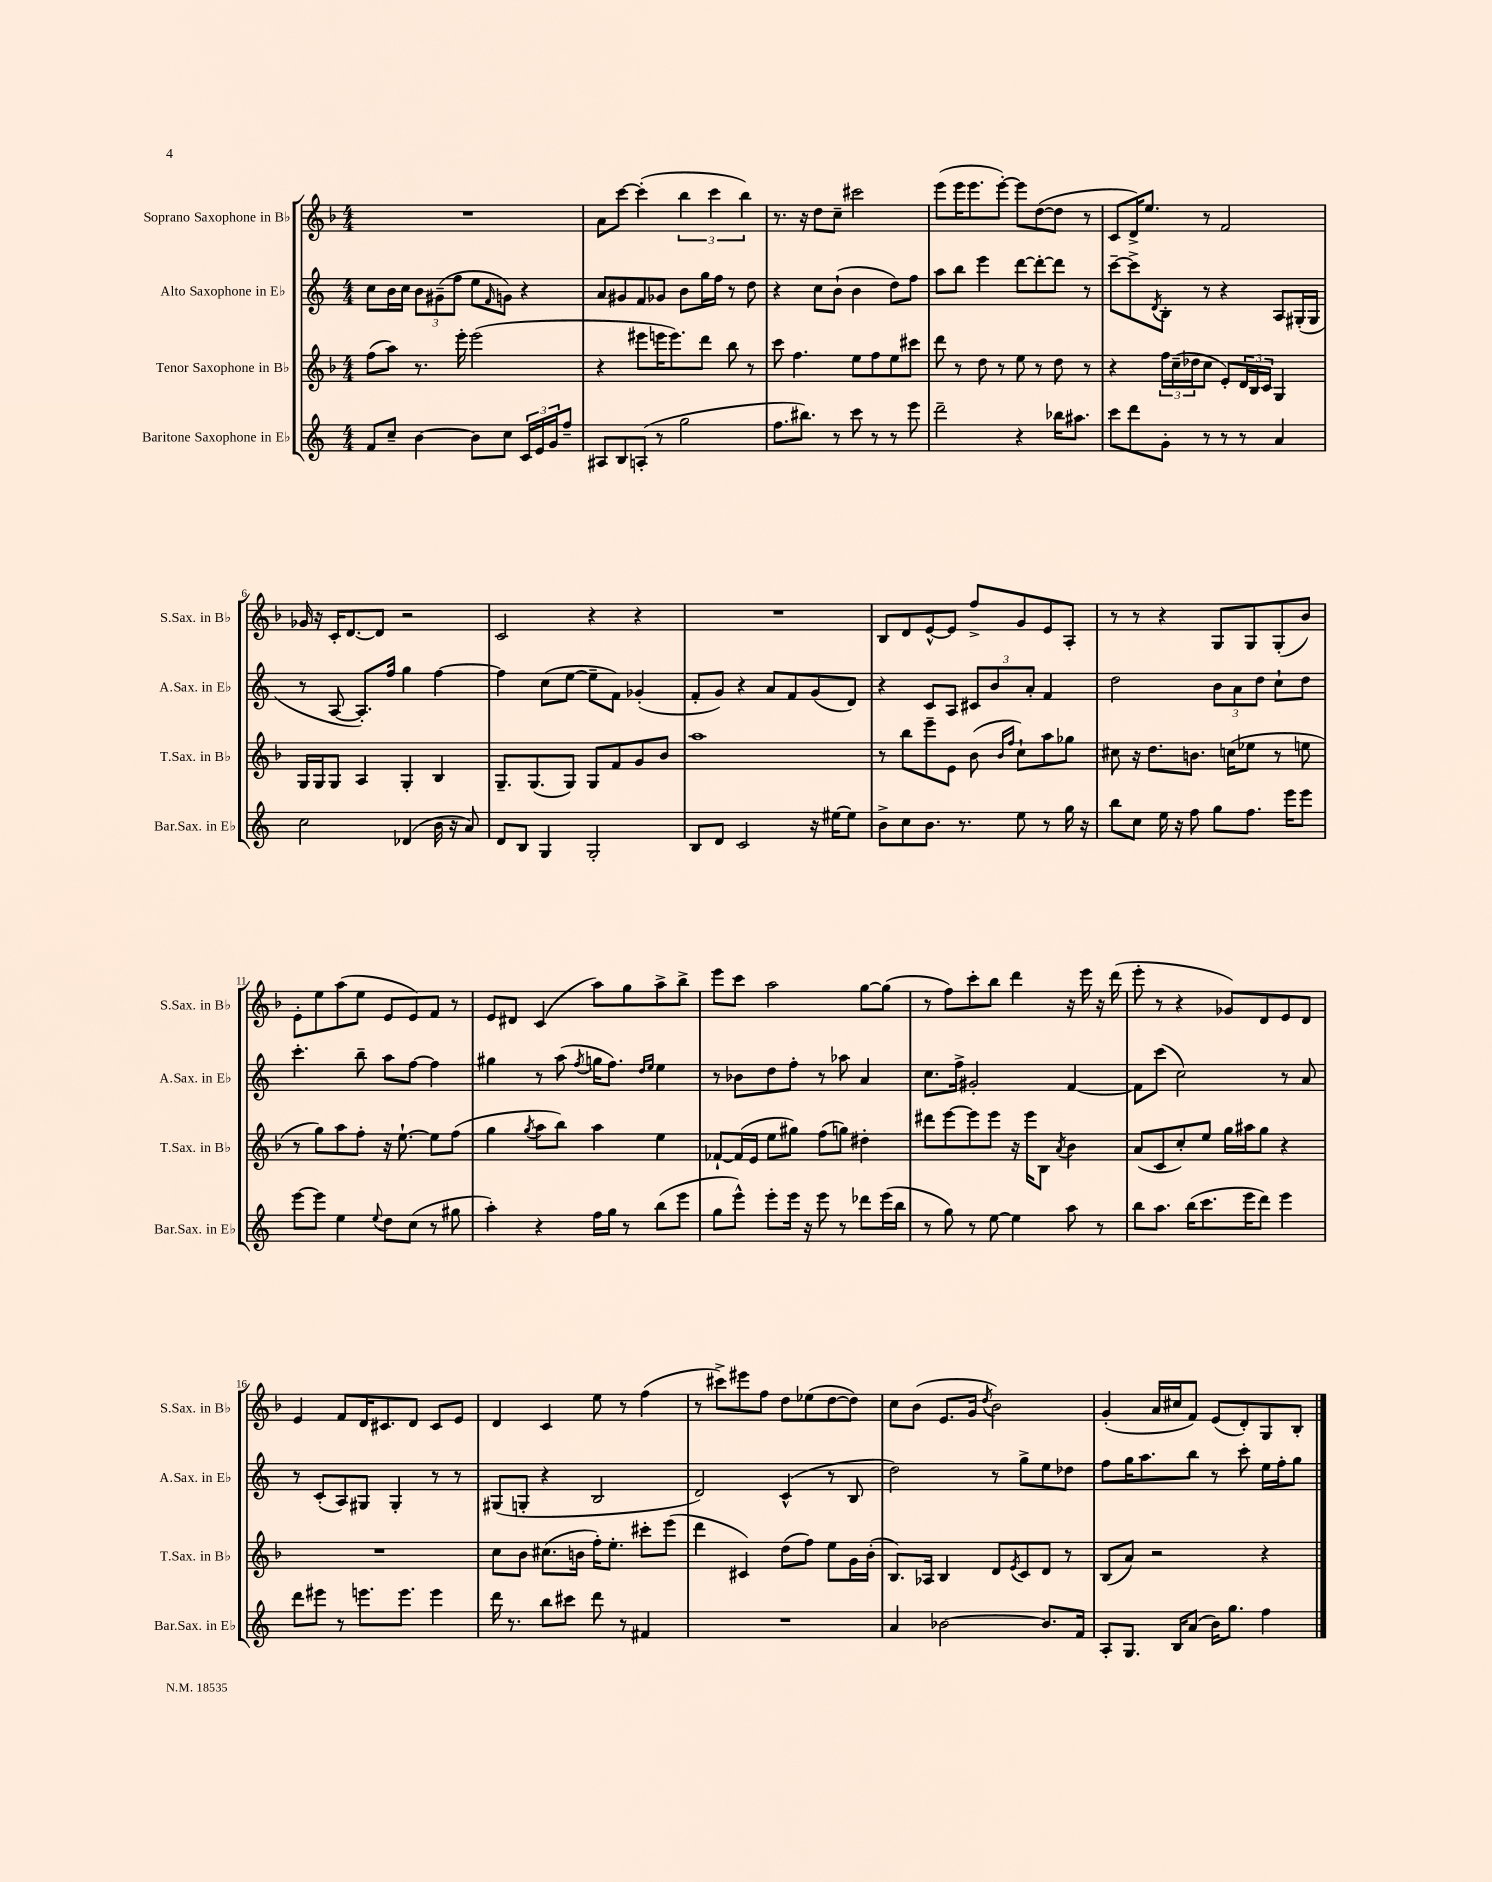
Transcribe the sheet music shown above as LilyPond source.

<<
\new StaffGroup <<
\new Staff = "s0" \with { instrumentName = "Soprano Saxophone in Bb" shortInstrumentName = "S.Sax. in Bb" } {
    \clef treble \key f \major \numericTimeSignature \time 4/4
    R1 |
    a'8 c'''8~ c'''4-.( \tuplet 3/2 { bes''4 c'''4 bes''4) } |
    r8. r16 d''8 c''8-- cis'''2 |
    e'''8( e'''16 e'''8. e'''8~-.) e'''8 d''8~( d''8 r8 |
    c'8 d'16->) e''8. r8 f'2 |
    ges'16 r16 c'16-. d'8.~ d'8 r2 |
    c'2 r4 r4 |
    R1 |
    bes8 d'8 e'8~-^ e'8 f''8-> g'8 e'8 a8-. |
    r8 r8 r4 g8 g8 g8-.( bes'8) |
    e'8-. e''8 a''8( e''8 e'8 e'8) f'8 r8 |
    e'8 dis'8 c'4( a''8) g''8 a''8-> bes''8-> |
    e'''8 c'''8 a''2 g''8~ g''8( |
    r8 f''8) c'''8-. bes''8 d'''4 r16 e'''16 r16 d'''16( |
    e'''8-. r8 r4 ges'8) d'8 e'8 d'8 |
    e'4 f'8 d'16 cis'8. d'8 cis'8 e'8 |
    d'4 c'4 e''8 r8 f''4( |
    r8 cis'''8->) eis'''8 f''8 d''8 ees''8( d''8~ d''8) |
    c''8 bes'8( e'8. g'16 \acciaccatura { d''8 } bes'2) |
    g'4-.( a'16 cis''16 f'8) e'8( d'8-.) g8 bes8-. \bar "|." |
}
\new Staff = "s1" \with { instrumentName = "Alto Saxophone in Eb" shortInstrumentName = "A.Sax. in Eb" } {
    \clef treble \key c \major \numericTimeSignature \time 4/4
    c''8 b'16 c''16 \tuplet 3/2 { b'8 gis'8--( f''8 } e''8 \grace { f'16 } g'8) r4 |
    a'8 gis'8 f'8 ges'8 b'8 g''16 f''16 r8 d''8 |
    r4 c''8 b'8-!( b'4 d''8) f''8 |
    a''8 b''8 e'''4 d'''8~ d'''8~-. d'''8 r8 |
    c'''8~-- c'''8-> \acciaccatura { d'8 } b8-. r8 r4 a8 gis16-.( gis16 |
    r8 a8~ a8.-.) f''16 g''4 f''4~ |
    f''4 c''8( e''8~ e''8-- f'8) ges'4-.( |
    f'8-. g'8) r4 a'8 f'8 g'8( d'8) |
    r4 c'8 a8 \tuplet 3/2 { cis'8 b'8 a'8-. } f'4 |
    d''2 \tuplet 3/2 { b'8 a'8 d''8 } c''8-! d''8 |
    c'''4.-. b''8-- a''8 f''8~ f''4 |
    gis''4 r8 a''8( \acciaccatura { f''8 } g''16 f''8.) \grace { d''16 e''16 } e''4 |
    r8 bes'8 d''8 f''8-. r8 aes''8 a'4 |
    c''8. f''16-> gis'2-. f'4~ |
    f'8 c'''8( c''2) r8 a'8 |
    r8 c'8-.( a8) gis8 gis4-. r8 r8 |
    gis8( g8-. r4 b2 |
    d'2) c'4-^( r8 b8 |
    d''2) r8 g''8-> e''8 des''8 |
    f''8 g''16 a''8. b''8 r8 c'''8-. e''16 f''16-. g''8 \bar "|." |
}
\new Staff = "s2" \with { instrumentName = "Tenor Saxophone in Bb" shortInstrumentName = "T.Sax. in Bb" } {
    \clef treble \key f \major \numericTimeSignature \time 4/4
    f''8( a''8) r8. e'''16-. e'''2( |
    r4 eis'''8 e'''16 e'''8.) d'''8 bes''8 r8 |
    c'''8 f''4. e''8 f''8 e''8 cis'''8 |
    d'''8 r8 d''8 r8 e''8 r8 d''8 r8 |
    r4 \tuplet 3/2 { f''16 c''16--( des''16 } c''8 e'8-.) \tuplet 3/2 { d'16 bes16 c'16 } g4 |
    g16 g16 g8 a4 g4-. bes4 |
    g8.-- g8.( g8) g8 f'8 g'8 bes'8 |
    a''1 |
    r8 bes''8 e'''8-- e'8 bes'8( \grace { bes'16 f''16 } c''8-!) a''8 ges''8 |
    cis''8 r16 d''8. b'8. c''16( ees''8 r8 e''8 |
    r8 g''8) a''8 f''8-. r16 e''8.~-! e''8 f''8( |
    g''4 \acciaccatura { g''8 } a''8 bes''8) a''4 e''4 |
    fes'8~-! fes'16( e'16 e''8 gis''8) f''8( g''8) dis''4-. |
    dis'''8 e'''8~ e'''8 e'''8 r16 e'''16 bes8 \acciaccatura { a'8 } bes'4 |
    a'8( c'8 c''8-.) e''8 g''16 ais''16 g''8 r4 |
    R1 |
    c''8 bes'8 cis''8.( b'16 f''16-.) e''8.-. cis'''8-. e'''8( |
    d'''4 cis'4) d''8( f''8) e''8 g'16 bes'16-.( |
    bes8.) aes16 bes4 d'8 \acciaccatura { e'8 } c'8 d'8 r8 |
    bes8( a'8) r2 r4 \bar "|." |
}
\new Staff = "s3" \with { instrumentName = "Baritone Saxophone in Eb" shortInstrumentName = "Bar.Sax. in Eb" } {
    \clef treble \key c \major \numericTimeSignature \time 4/4
    f'8 c''8-- b'4~ b'8 c''8 \tuplet 3/2 { c'16 e'16 g'16 } f''8-- |
    ais8 b8 a8-.( r8 g''2 |
    f''8. bis''8.) r8 c'''8 r8 r8 e'''8 |
    d'''2-- r4 bes''16 ais''8. |
    c'''8 d'''8 g'8-. r8 r8 r8 a'4 |
    c''2 des'4( b'16 r16 a'8) |
    d'8 b8 g4 g2-. |
    b8 d'8 c'2 r16 eis''16~ eis''8 |
    b'8-> c''8 b'8. r8. e''8 r8 g''16 r16 |
    b''8 c''8 e''16 r16 f''8 g''8 f''8. e'''16 e'''8 |
    e'''8~ e'''8 e''4 \appoggiatura { e''8 } d''8 c''8( r8 gis''8 |
    a''4-.) r4 f''16 g''16 r8 b''8( e'''8 |
    g''8 e'''8-^) e'''8-. e'''16 r16 e'''8 r8 des'''8 e'''16( b''16 |
    r8 g''8) r8 e''8~ e''4 a''8 r8 |
    b''8 a''8. b''16( c'''8. e'''16 d'''8) e'''4 |
    d'''8 eis'''8 r8 e'''8. e'''8. e'''4 |
    d'''16 r8. b''8 cis'''8 d'''8 r8 fis'4 |
    R1 |
    a'4 bes'2~ bes'8. f'16 |
    a8-. g8. b16 a'8( b'16) g''8. f''4 \bar "|." |
}
>>
>>
